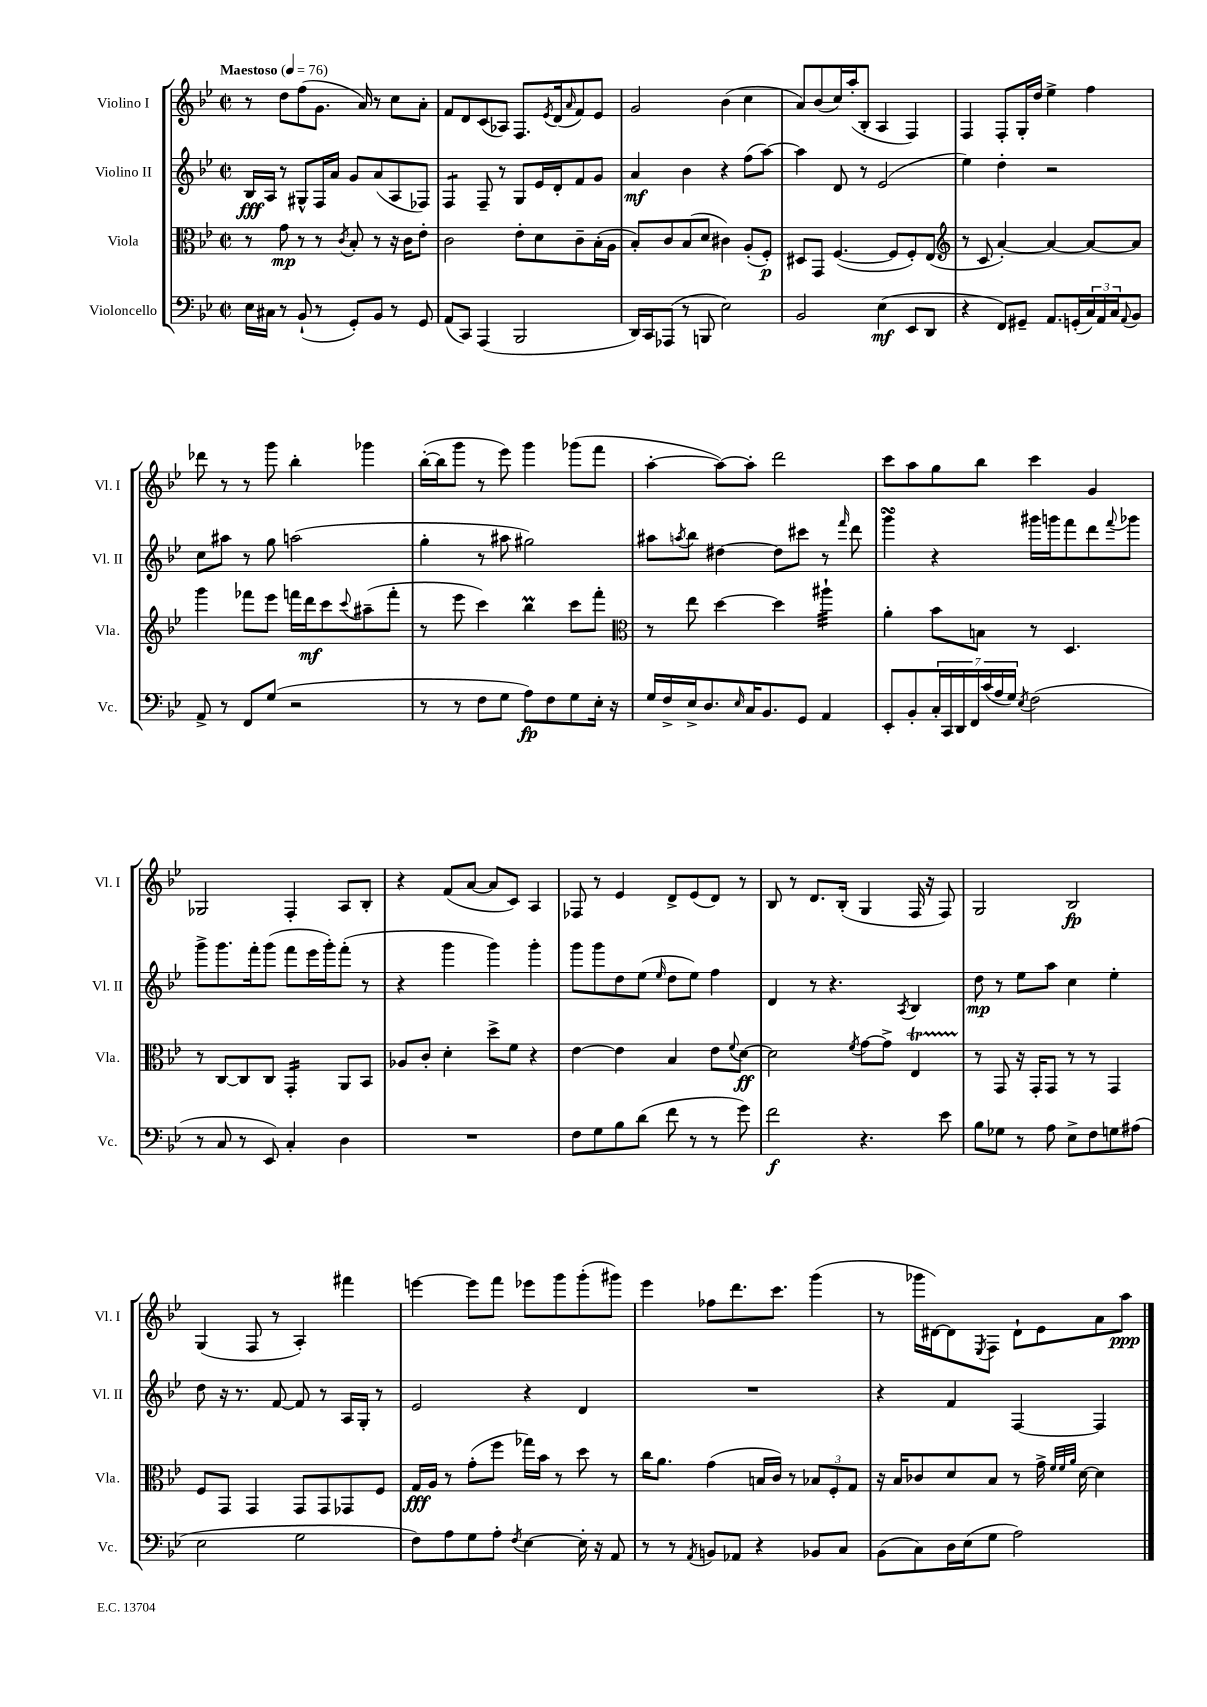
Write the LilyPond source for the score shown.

<<
\new StaffGroup <<
\new Staff = "s0" \with { instrumentName = "Violino I" shortInstrumentName = "Vl. I" } {
    \clef treble \key bes \major \defaultTimeSignature \time 2/2 \tempo "Maestoso" 4 = 76
    r8 d''8 f''8( g'8. a'16) r8 c''8 a'8-. |
    f'8 d'8 c'8( aes8) f8. \acciaccatura { ees'8 } d'16( \grace { a'16 } f'8) ees'8 |
    g'2 bes'4( c''4 |
    a'8) bes'8( c''16) a''16-.( bes8-. a4 f4) |
    f4 f8-. g16-. d''16 ees''4-> f''4 |
    des'''8 r8 r8 g'''8 bes''4-. ges'''4 |
    bes''16~-.( bes''16 g'''8 r8 ees'''8) g'''4 ges'''8( f'''8 |
    a''4~-. a''8~) a''8-. d'''2 |
    c'''8 a''8 g''8 bes''8 c'''4 g'4 |
    ges2 f4-. a8 bes8-. |
    r4 f'8( a'8~ a'8 c'8) a4 |
    fes8 r8 ees'4 d'8-> ees'8( d'8) r8 |
    bes8 r8 d'8. bes16-.( g4 f16 r16 f8) |
    g2 bes2\fp |
    g4( f8 r8 a4-.) fis'''4 |
    e'''4~ e'''8 f'''8 ees'''8 g'''8 g'''8-.( gis'''8) |
    ees'''4 fes''8 d'''8. c'''8. g'''4( |
    r8 ges'''16 dis'16~) dis'8 \acciaccatura { ees8 } f8 dis'8-! ees'8 a'8 a''8\ppp \bar "|." |
}
\new Staff = "s1" \with { instrumentName = "Violino II" shortInstrumentName = "Vl. II" } {
    \clef treble \key bes \major \defaultTimeSignature \time 2/2
    bes16\fff a16 r8 gis8-^ f16 a'16 g'8 a'8( a8 fes8) |
    f4:8 f8-- r8 g8 ees'16 d'16-. f'8 g'8 |
    a'4\mf bes'4 r4 f''8( a''8~) |
    a''4 d'8 r8 ees'2( |
    ees''4) d''4-. r2 |
    c''8 ais''8 r8 g''8 a''2( |
    g''4-. r8 ais''8 gis''2) |
    ais''8 \acciaccatura { a''8 } bes''8 dis''4~ dis''8 cis'''8 r8 \grace { f'''16 } d'''8 |
    g'''4\turn r4 gis'''16 g'''16 f'''8 d'''8 \appoggiatura { f'''8 } ges'''8 |
    g'''8-> g'''8. f'''16-. g'''8( f'''8 ees'''16 g'''16-.) f'''8-.( r8 |
    r4 g'''4 g'''4) g'''4-. |
    g'''8 g'''8 d''8 ees''8( \grace { ees''16 } d''8 ees''8) f''4 |
    d'4 r8 r4. \acciaccatura { a8 } bes4 |
    d''8\mp r8 ees''8 a''8 c''4 ees''4-. |
    d''8 r16 r8. f'8~ f'8 r8 a16 g16-. r8 |
    ees'2 r4 d'4 |
    R1 |
    r4 f'4 f4~ f4 \bar "|." |
}
\new Staff = "s2" \with { instrumentName = "Viola" shortInstrumentName = "Vla." } {
    \clef alto \key bes \major \defaultTimeSignature \time 2/2
    r8 g'8\mp r8 r8 \acciaccatura { c'8 } bes8-. r8 r16 c'16 ees'8-. |
    c'2 ees'8-. d'8 c'8-- bes16-.( a16 |
    bes8-.) c'8 bes8( d'8 cis'4) a8-.( f8-.\p) |
    dis8 g,8 f4.~( f8 f8-.) ees8( |
    \clef treble r8 c'8 a'4~-.) a'4~ a'8~ a'8 |
    g'''4 fes'''8 ees'''8 f'''16 d'''16\mf c'''8 \appoggiatura { c'''8 } ais''8--( f'''8-. |
    r8 ees'''8 c'''4) bes''4\prall c'''8 f'''8-. |
    \clef alto r8 ees''8 d''4~ d''4 ais''4:32-! |
    a'4-. bes'8 b8 r8 d4. |
    r8 c8~ c8 c8 g,4:16-. a,8 bes,8 |
    aes8 c'8-. d'4-. d''8-> f'8 r4 |
    ees'4~ ees'4 bes4 ees'8 \appoggiatura { f'8 } d'8~\ff |
    d'2 \acciaccatura { f'8 } g'8~ g'8-> ees4\startTrillSpan |
    r8\stopTrillSpan g,8 r16 g,16-. g,8 r8 r8 g,4 |
    f8 g,8 g,4 g,8 g,8 ges,8 f8 |
    g16\fff a16 r8 g'8-.( f''8 ges''16) bes'16 r8 d''8 r8 |
    c''16 a'8. g'4( b16 c'16) r8 \tuplet 3/2 { bes8 f8-. g8 } |
    r16 bes16 ces'8 d'8 bes8 r8 g'16-> \grace { f'32 f'32 a'32 } d'16~ d'4 \bar "|." |
}
\new Staff = "s3" \with { instrumentName = "Violoncello" shortInstrumentName = "Vc." } {
    \clef bass \key bes \major \defaultTimeSignature \time 2/2
    ees16 cis16 r8 bes,8-!( r8 g,8-.) bes,8 r8 g,8 |
    a,8( c,8) a,,4( bes,,2 |
    d,16) c,16 aes,,8( r8 b,,8 ees2) |
    bes,2 ees4\mf( ees,8 d,8 |
    r4 f,8) gis,8-- a,8. g,16-.( \tuplet 3/2 { c16) a,16 c16 } \appoggiatura { a,8 } bes,8 |
    a,8-> r8 f,8 g8( r2 |
    r8 r8 f8 g8 a8\fp) f8 g8 ees16-. r16 |
    g16 f16-> ees16-> d8. \grace { ees16 } c16 bes,8. g,8 a,4 |
    ees,8-. bes,8-. \tuplet 7/4 { c16-. c,16 d,16 f,16 c'16( a16 g16) } \acciaccatura { ees8 } f2( |
    r8 c8 r8 ees,8) c4-. d4 |
    R1 |
    f8 g8 bes8 d'8( f'8 r8 r8 g'8) |
    f'2\f r4. ees'8 |
    bes8 ges8 r8 a8 ees8-> f8 g8 ais8( |
    ees2 g2 |
    f8) a8 g8 a8-. \acciaccatura { f8 } ees4~ ees16-. r16 a,8 |
    r8 r8 \acciaccatura { a,8 } b,8 aes,8 r4 bes,8 c8 |
    bes,8( c8) d16 ees16( g8 a2) \bar "|." |
}
>>
>>
\layout { \context { \Score \remove "Bar_number_engraver" } }
